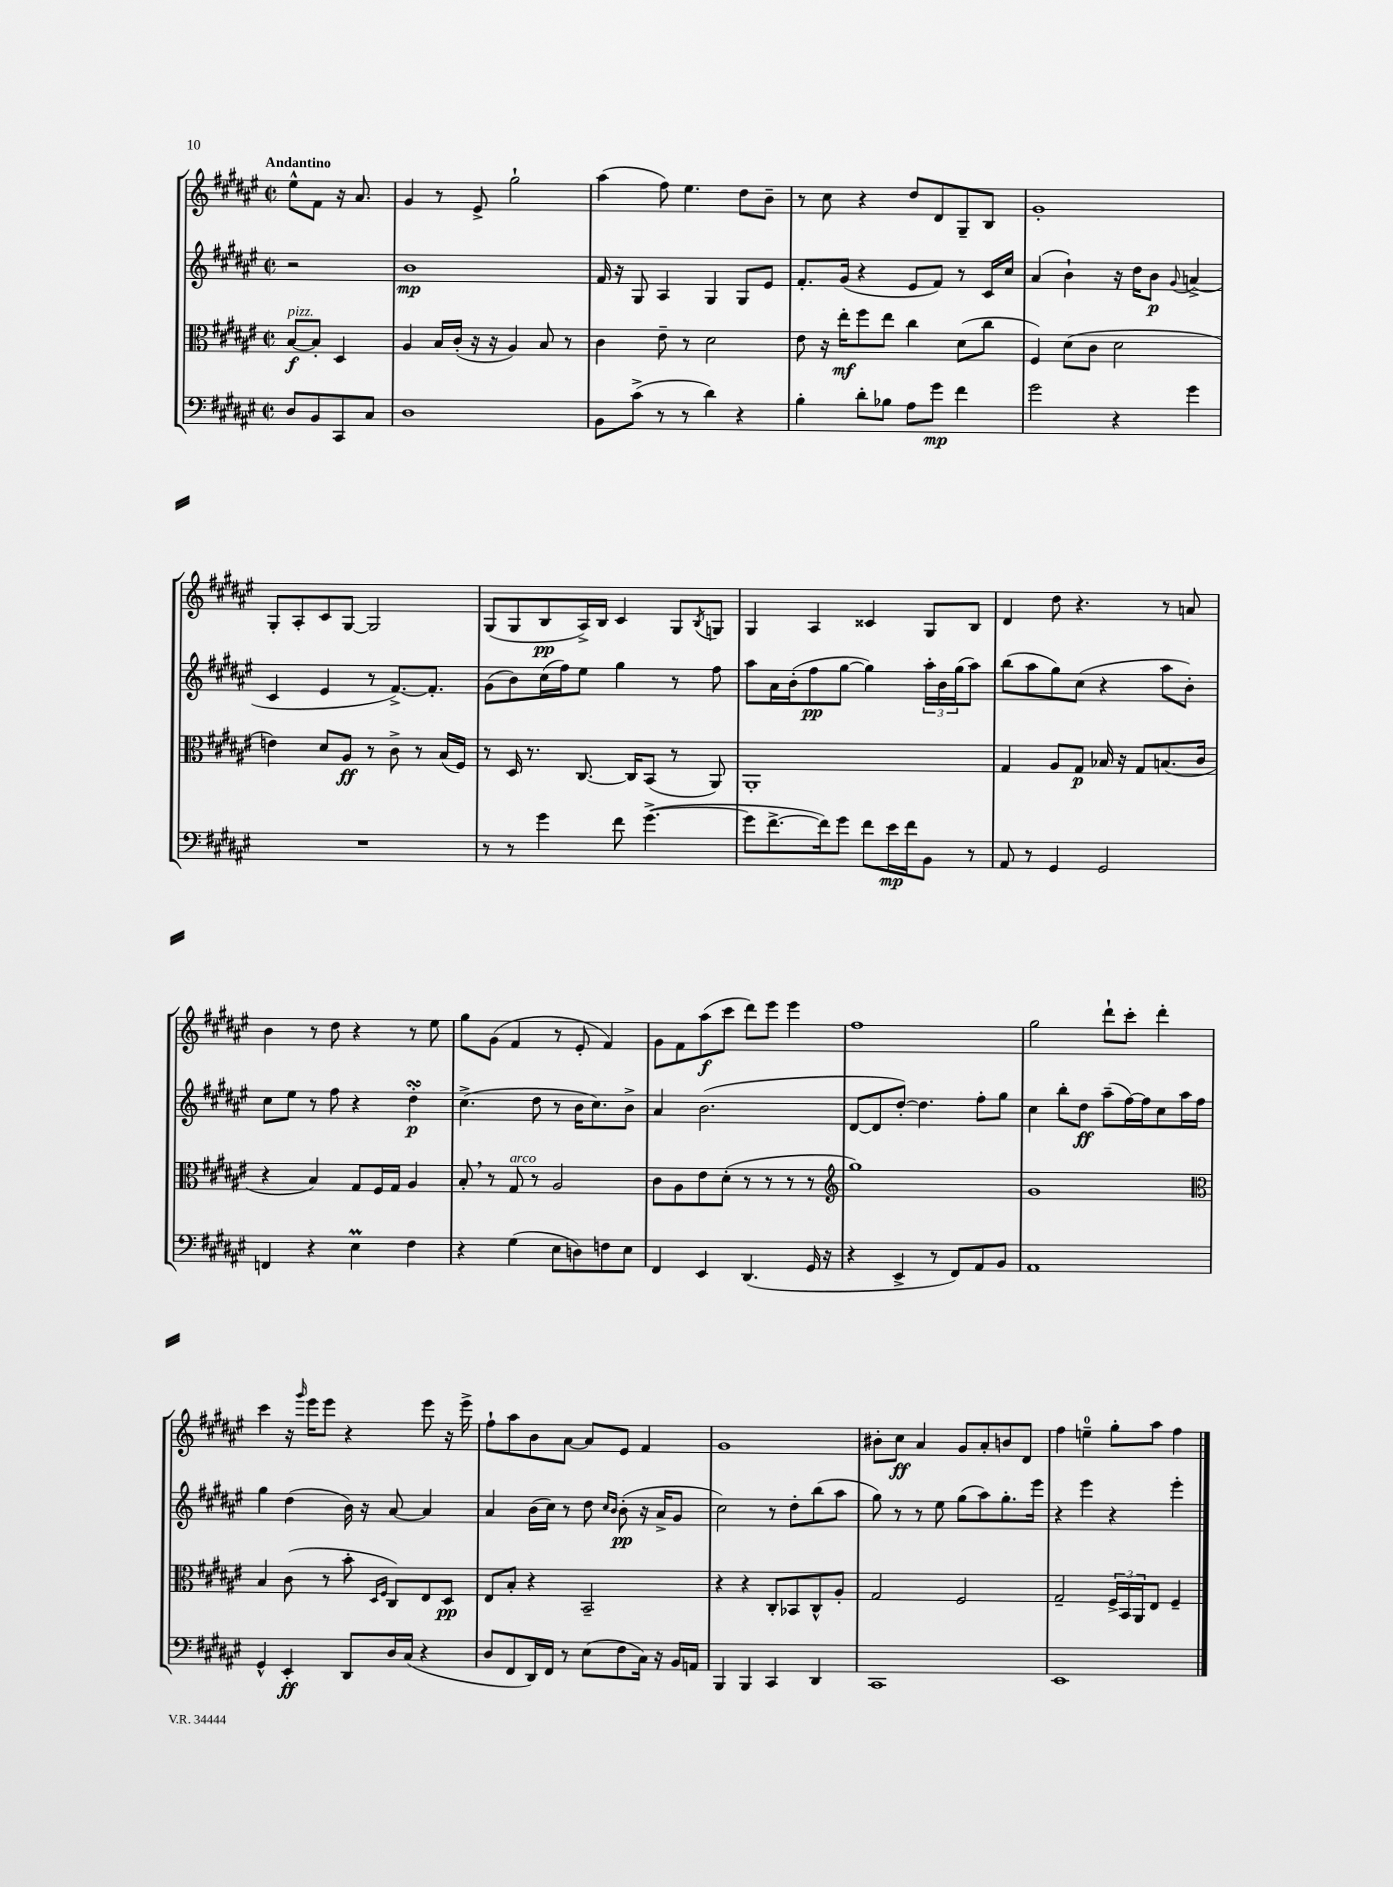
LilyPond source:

<<
\new StaffGroup <<
\new Staff = "s0" {
    \clef treble \key fis \major \defaultTimeSignature \time 2/2 \partial 2 \tempo "Andantino"
    eis''8-^ fis'8 r16 ais'8. |
    gis'4 r8 eis'8-> gis''2-! |
    ais''4( fis''8) eis''4. dis''8 b'8-- |
    r8 cis''8 r4 dis''8 dis'8 gis8-- b8 |
    gis'1-. |
    gis8-. ais8-. cis'8 gis8~ gis2 |
    gis8( gis8 b8\pp ais16->) b16 cis'4 gis8 \acciaccatura { b8 } g8 |
    gis4 ais4 cisis'4 gis8 b8 |
    dis'4 dis''8 r4. r8 a'8 |
    b'4 r8 dis''8 r4 r8 eis''8 |
    gis''8 gis'8( fis'4 r8 eis'8-. fis'4) |
    gis'8 fis'8 ais''8\f( cis'''8 dis'''8) eis'''8 eis'''4 |
    fis''1 |
    gis''2 dis'''8-! cis'''8-. dis'''4-. |
    cis'''4 r16 \grace { gis'''16 } eis'''16 eis'''8 r4 eis'''8 r16 eis'''16-> |
    fis''8-! ais''8 b'8 ais'8~ ais'8 eis'8 fis'4 |
    gis'1 |
    bis'8-. cis''8\ff ais'4 gis'8 ais'8-. b'8 dis'8 |
    fis''4 e''4-0-- gis''8-. ais''8 fis''4 \bar "|." |
}
\new Staff = "s1" {
    \clef treble \key fis \major \defaultTimeSignature \time 2/2 \partial 2
    r2 |
    b'1\mp |
    fis'16 r16 gis8 ais4 gis4 gis8 eis'8 |
    fis'8.-. gis'16( r4 eis'8 fis'8) r8 cis'16 cis''16 |
    ais'4( b'4-!) r16 dis''16 b'8\p \appoggiatura { gis'8 } a'4->( |
    cis'4 eis'4 r8 fis'8.~->) fis'8.-. |
    gis'8( b'8) cis''16( fis''16) eis''8 gis''4 r8 fis''8 |
    ais''8 ais'16 b'16-.( fis''8\pp gis''8~ gis''4) \tuplet 3/2 { ais''16-. b'16 gis''16( } ais''8) |
    b''8( ais''8 gis''8) cis''8( r4 ais''8 b'8-.) |
    cis''8 eis''8 r8 fis''8 r4 dis''4-.\turn\p |
    cis''4.->( dis''8 r8 b'16 cis''8.) b'8-> |
    ais'4 b'2.( |
    dis'8~ dis'8 dis''8~-.) dis''4. fis''8-. gis''8 |
    cis''4 b''8-. dis''8\ff ais''8--( fis''16~) fis''16 cis''8 ais''16 fis''16 |
    gis''4 dis''4( b'16) r16 ais'8~ ais'4 |
    ais'4 b'16( cis''16) r8 dis''8 \grace { cis''16 b'16 } b'8-.\pp( r16 ais'16-> gis'8 |
    cis''2) r8 dis''8-. b''8( ais''8 |
    gis''8) r8 r8 eis''8 gis''8( ais''8) gis''8.-. eis'''16 |
    r4 eis'''4 r4 eis'''4-. \bar "|." |
}
\new Staff = "s2" {
    \clef alto \key fis \major \defaultTimeSignature \time 2/2 \partial 2
    b8~\f^\markup { \italic "pizz." } b8-. dis4 |
    ais4 b16 cis'16-.( r16 r16 ais4) b8 r8 |
    cis'4 eis'8-- r8 dis'2 |
    eis'8 r16 eis''16-.\mf fis''8 eis''8 cis''4 dis'8( cis''8 |
    fis4) dis'8( cis'8 dis'2 |
    e'4) dis'8 ais8\ff r8 cis'8-> r8 b16( fis16) |
    r8 dis16 r8. cis8.~ cis16 b,8( r8 ais,8) |
    ais,1-. |
    gis4 ais8 gis8\p bes16 r16 gis8 b8.( cis'16 |
    r4 b4) gis8 fis16 gis16 ais4 |
    b8-. \breathe r8 gis8^\markup { \italic "arco" } r8 ais2 |
    cis'8 ais8 eis'8 dis'8-.( r8 r8 r8 r8 |
    \clef treble gis''1) |
    gis'1 |
    \clef alto b4 cis'8( r8 b'8-. \grace { dis16 fis16 } cis8) eis8 dis8\pp |
    eis8 b8-. r4 b,2-- |
    r4 r4 cis8-. bes,8 cis8-^ ais8-. |
    gis2 fis2 |
    gis2-- \tuplet 3/2 { fis16-> b,16 ais,16 } eis8 fis4-- \bar "|." |
}
\new Staff = "s3" {
    \clef bass \key fis \major \defaultTimeSignature \time 2/2 \partial 2
    dis8 b,8 cis,8 cis8 |
    dis1 |
    b,8 cis'8->( r8 r8 dis'4) r4 |
    b4-. dis'8-. bes8 ais8 gis'8\mp fis'4 |
    gis'2 r4 gis'4 |
    R1 |
    r8 r8 gis'4 fis'8 gis'4.~->( |
    gis'8 fis'8.~-> fis'16) gis'8 fis'8 eis'16\mp fis'16 b,8 r8 |
    ais,8 r8 gis,4 gis,2 |
    f,4 r4 eis4\prall fis4 |
    r4 gis4( eis8 d8) f8 eis8 |
    fis,4 eis,4 dis,4.( gis,16 r16 |
    r4 eis,4-> r8 fis,8) ais,8 b,8 |
    ais,1 |
    gis,4-^ eis,4-.\ff dis,8 dis16 cis16( r4 |
    dis8 fis,8 dis,16) fis,16 r8 eis8( fis8 cis16) r16 b,16 a,16 |
    b,,4 b,,4 cis,4 dis,4 |
    cis,1 |
    eis,1 \bar "|." |
}
>>
>>
\layout { \context { \Score \remove "Bar_number_engraver" } }
